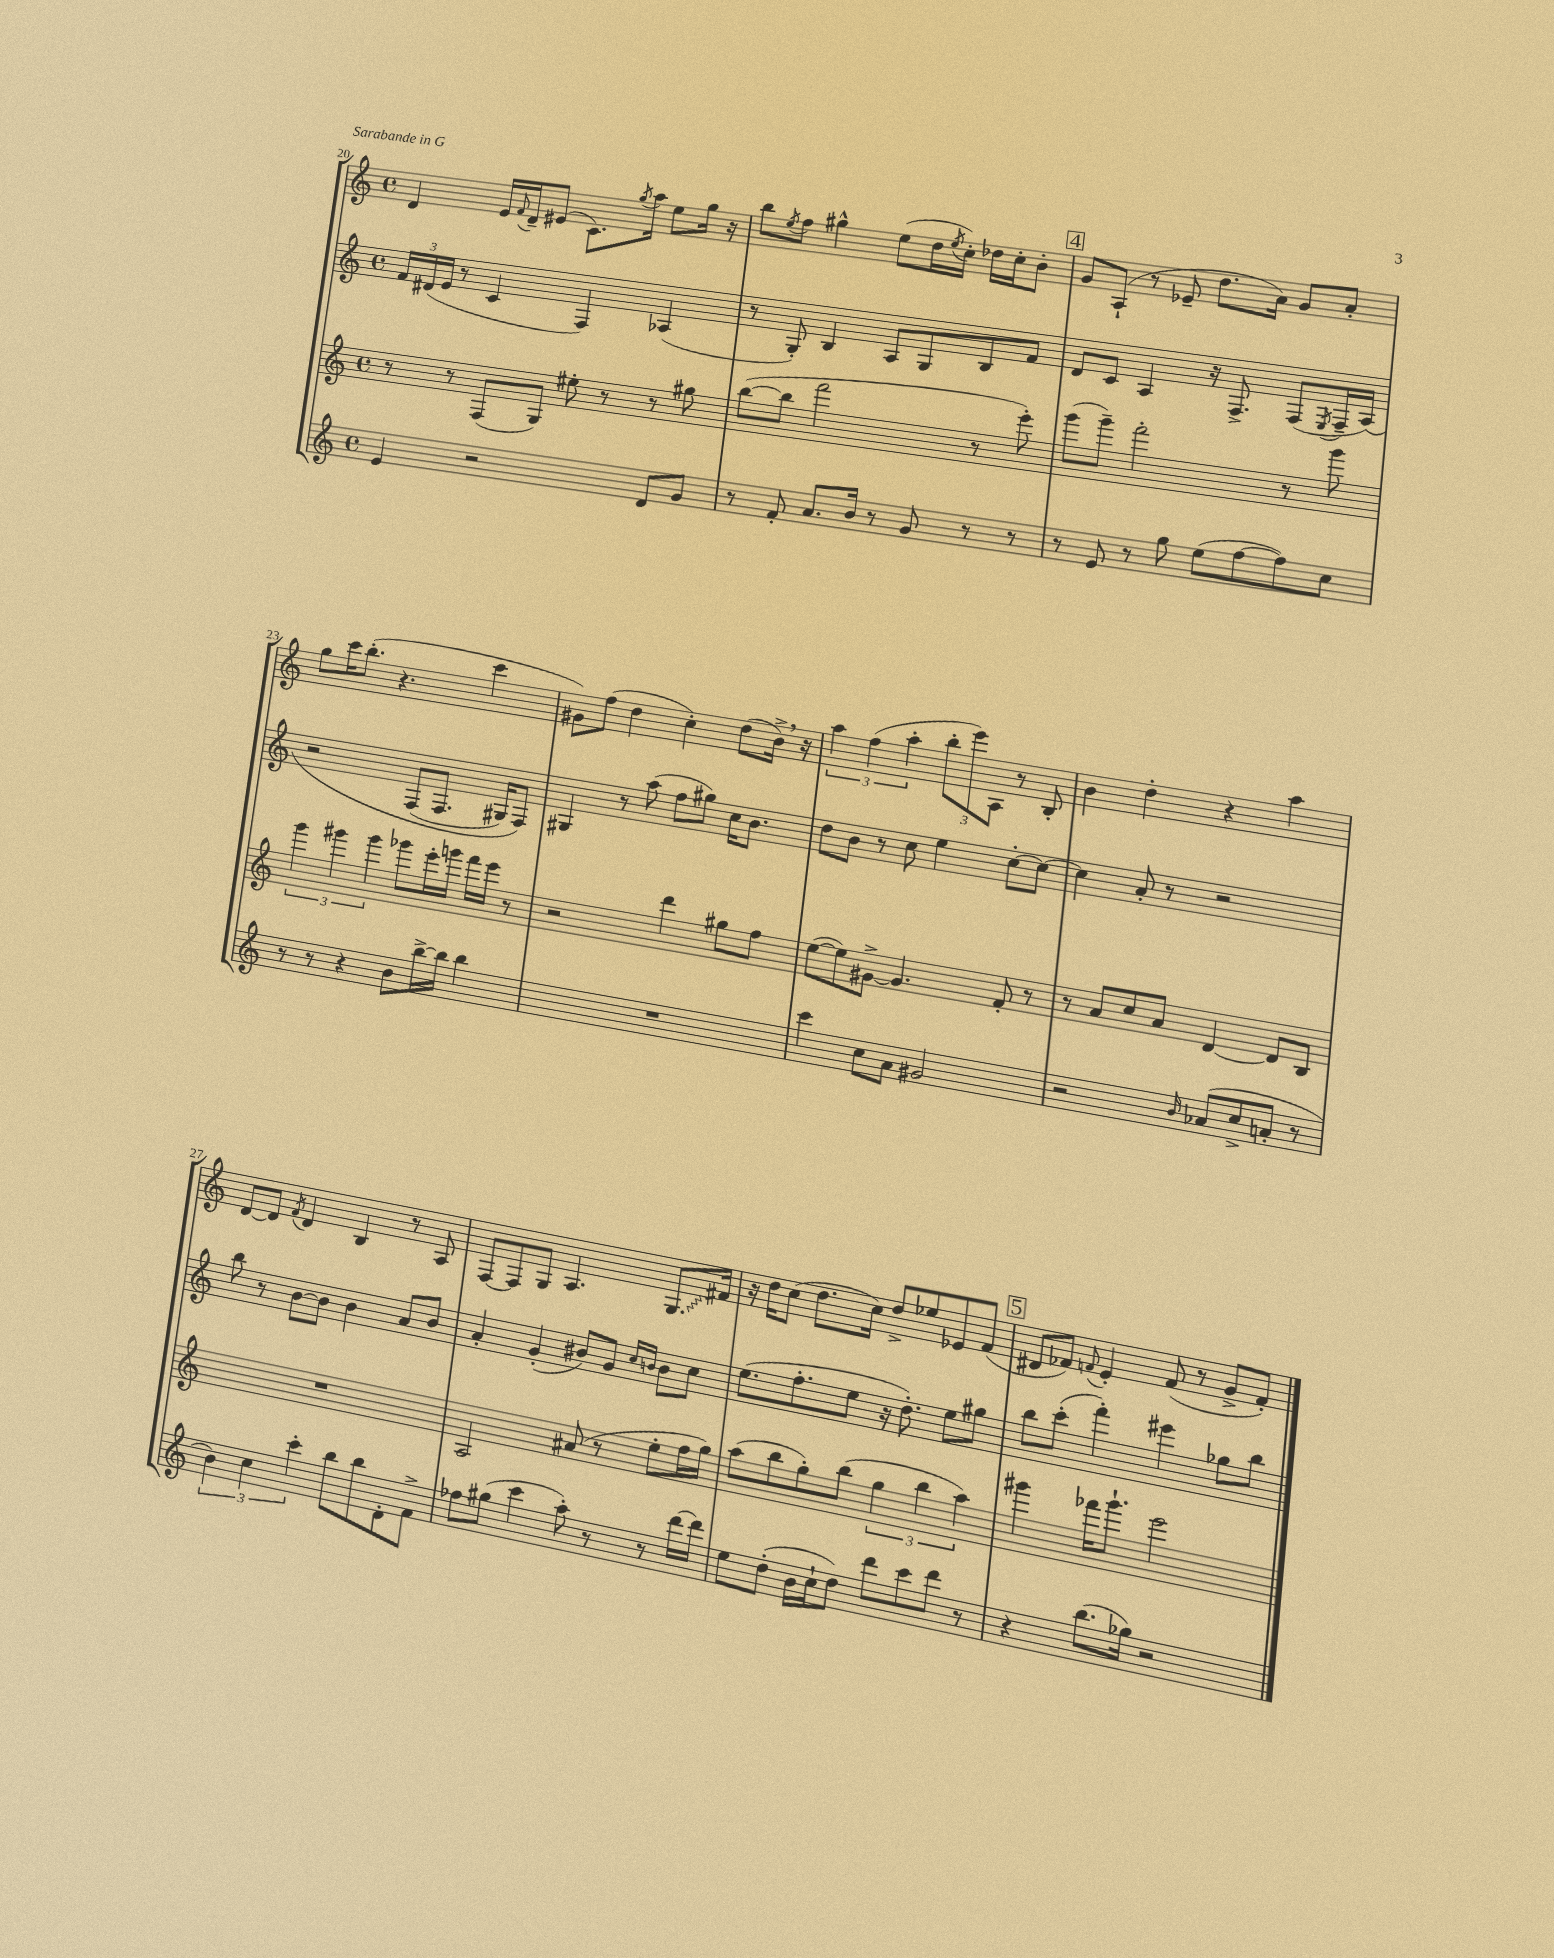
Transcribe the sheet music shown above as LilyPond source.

<<
\new StaffGroup <<
\new Staff = "s0" {
    \clef treble \key c \major \defaultTimeSignature \time 4/4
    d'4 e'16 \appoggiatura { f'8 } d'16-- eis'8( c'8.) \acciaccatura { g''8 } a''16 e''8 g''16 r16 |
    b''8 \acciaccatura { e''8 } f''8 gis''4-^ e''8( d''16 \acciaccatura { e''8 } c''16-.) des''16 c''16-. b'8-. |
    \mark \markup { \box "4" } g'8 a8-!( r8 ees'8-- d''8. a'16) g'8 a'8-. |
    g''8 c'''16 b''8.-.( r4. c'''4 |
    gis'8) f''8( d''4 c''4-.) d''8( b'16->) \breathe r16 |
    \tuplet 3/2 { a''4 f''4( a''4-. } \tuplet 3/2 { b''8-. e'''8) a8 } r8 b8-. |
    b'4 d''4-. r4 a''4 |
    d'8~ d'8 \acciaccatura { f'8 } d'4 b4 r8 a8 |
    f8~ f8 g8 a4. \once \override Glissando.style = #'zigzag g8.\glissando fis'16 |
    r16 d''16 c''8( d''8. c''16) d''8-> ees''8 ees'8 f'8( |
    \mark \markup { \box "5" } dis'8 fes'8) \appoggiatura { f'8 } e'4-. f'8( r8 g'8-> f'8-.) \bar "|." |
}
\new Staff = "s1" {
    \clef treble \key c \major \defaultTimeSignature \time 4/4
    \tuplet 3/2 { f'16 dis'16( e'16 } r8 c'4 f4) aes4( |
    r8 g8-.) b4 a8 g8 b8 f'8 |
    \mark \markup { \box "4" } d'8 c'8 a4 r16 f8.-> f8( \acciaccatura { e8 } f16-- a16)\( |
    r2 f8( f8. gis16) f8\) |
    gis4 r8 a''8( f''8 gis''8) c''16 b'8. |
    d''8 b'8 r8 c''8 e''4 c''8~-. c''8~ |
    c''4 a'8-. r8 r2 |
    b''8 r8 b'8~ b'8 b'4 a'8 b'8 |
    a'4-. g'4-.( bis'8) g'8 \grace { c''16 b'16 } b'8 c''8 |
    e''8.( f''8.-. e''8 r16 d''8.-.) e''8 gis''8 |
    \mark \markup { \box "5" } b''8 c'''8-.( f'''4-.) eis'''4 ges''8 b''8 \bar "|." |
}
\new Staff = "s2" {
    \clef treble \key c \major \defaultTimeSignature \time 4/4
    r8 r8 f8( g8) eis''8-. r8 r8 gis''8 |
    b''8~( b''8 f'''2 r8 e'''8-.) |
    \mark \markup { \box "4" } g'''8( g'''8--) f'''2-. r8 g'''8 |
    \tuplet 3/2 { g'''4 gis'''4 gis'''4 } ges'''8 e'''16-. g'''16 f'''16 e'''16 r8 |
    r2 d'''4 gis''8 f''8 |
    e''8~( e''8) gis'8~-> gis'4. f'8-. r8 |
    r8 a'8 c''8 a'8 d'4~ d'8 b8 |
    R1 |
    a2 ais'8( r8 e''8-. f''16 g''16) |
    a''8( b''8 g''8-.) b''8( \tuplet 3/2 { g''4 b''4 a''4) } |
    \mark \markup { \box "5" } gis'''4 fes'''16 gis'''8.-! e'''2 \bar "|." |
}
\new Staff = "s3" {
    \clef treble \key c \major \defaultTimeSignature \time 4/4
    e'4 r2 d'8 g'8 |
    r8 f'8-. a'8. b'16 r8 g'8 r8 r8 |
    \mark \markup { \box "4" } r8 e'8 r8 g''8 e''8( f''8~ f''8) c''8 |
    r8 r8 r4 b'8 b''16~-> b''16 b''4 |
    R1 |
    c'''4 c''8 a'8 gis'2 |
    r2 \grace { b'16 } aes'8( c''8-> a'8-. r8 |
    \tuplet 3/2 { b'4) c''4 c'''4-. } b''8 b''8 d'8-. f'8-> |
    fes''8 gis''8( c'''4 a''8-.) r8 r8 d'''16~ d'''16 |
    e''8 d''8-.( b'16 c''16-! d''8) d'''8 c'''8 d'''8 r8 |
    \mark \markup { \box "5" } r4 b''8.( ges''16) r2 \bar "|." |
}
>>
>>
\layout { \context { \Score currentBarNumber = #20 } }
